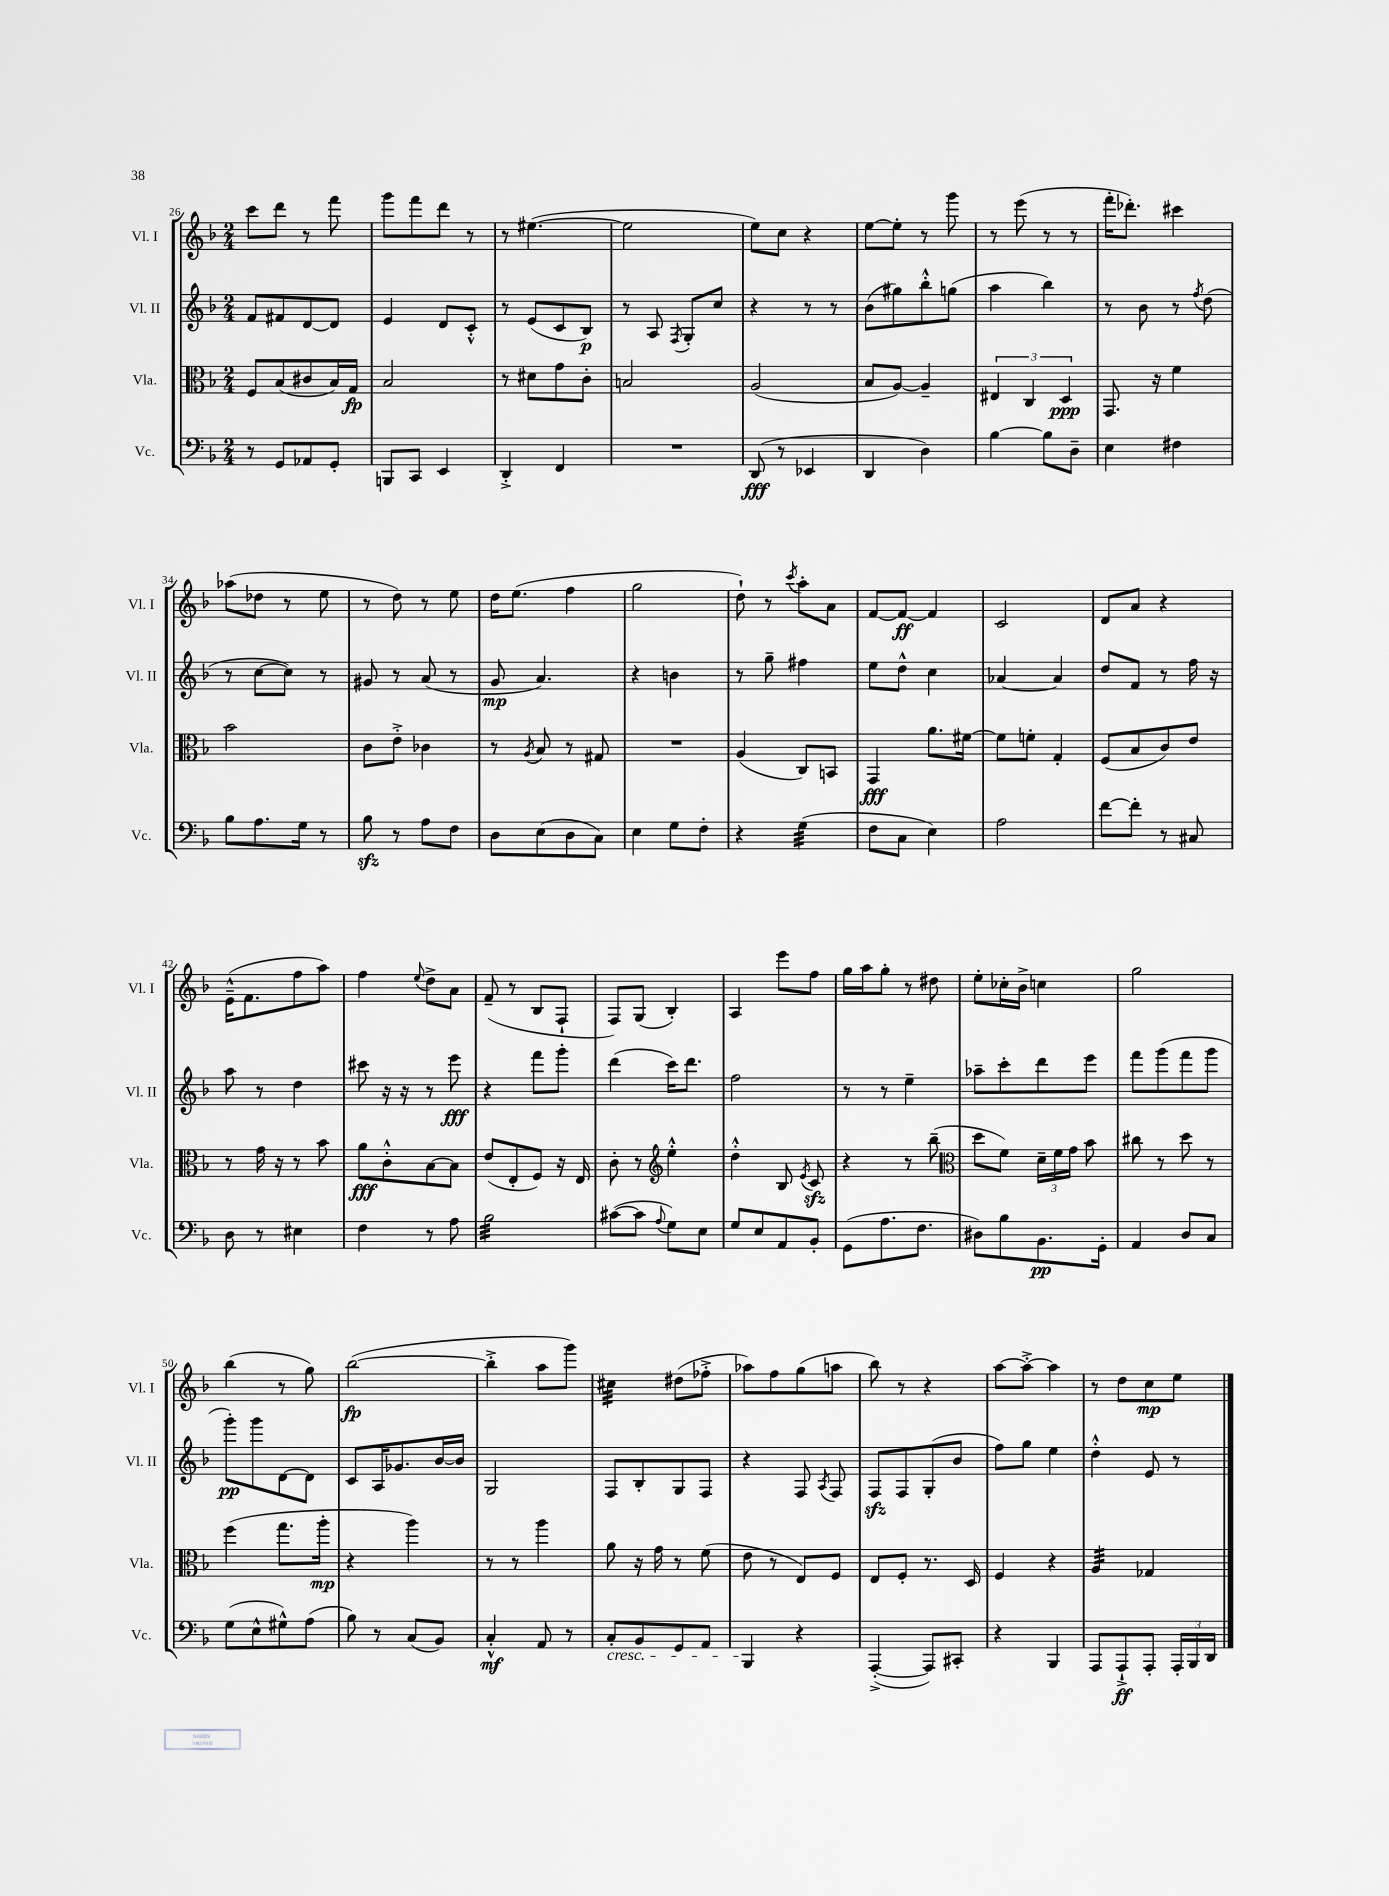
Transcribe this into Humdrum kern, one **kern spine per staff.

**kern	**kern	**kern	**kern
*staff4	*staff3	*staff2	*staff1
*clefF4	*clefC3	*clefG2	*clefG2
*k[b-]	*k[b-]	*k[b-]	*k[b-]
*M2/4	*M2/4	*M2/4	*M2/4
8r	8F	8f	8ccc
8GG	(8B-	8f#	8ddd
8AA-	8c#	[8d	8r
8GG'	16B-)	8d]	8fff
.	16G	.	.
=	=	=	=
8BBB	2B-	4e	8ggg
8CC	.	.	8fff
4EE	.	8d	8ddd
.	.	8c'^^	8r
=	=	=	=
4DD'^	8r	8r	8r
.	8d#	(8e	([4.ee#
4FF	8g	8c	.
.	8c'	8B-)	.
=	=	=	=
2r	2B	8r	2ee#]
.	.	8A	.
.	.	8qF	.
.	.	8G'	.
.	.	8cc	.
=	=	=	=
(8DD	(2A	4r	8ee)
8r	.	.	8cc
4EE-	.	8r	4r
.	.	8r	.
=	=	=	=
4DD	8B-	(8b-	[8ee
.	[8A)	8gg#)	8ee']
4D)	4A~]	8bb-'^^	8r
.	.	(8gg	8ggg
=	=	=	=
[4B-	6E#	4aa	8r
.	.	.	(8eee
.	6C	.	.
8B-]	.	4bb-)	8r
.	6D	.	.
8D~	.	.	8r
=	=	=	=
4E	8.GG	8r	16fff'
.	.	.	8.ddd-')
.	.	8b-	.
.	16r	.	.
4F#	4f	8r	4ccc#
.	.	8qff	.
.	.	(8dd	.
=	=	=	=
8B-	2b-	8r	(8aa-
8.A	.	[8cc	8dd-
.	.	8cc])	8r
16G	.	.	.
8r	.	8r	8ee
=	=	=	=
8B-	8c	8g#	8r
8r	8e'^	8r	8dd)
8A	4c-	(8a	8r
8F	.	8r	8ee
=	=	=	=
8D	8r	8g	16dd
.	.	.	(8.ee
.	8qA	.	.
(8E	8B-	4.a)	.
8D	8r	.	4ff
8C)	8G#	.	.
=	=	=	=
4E	2r	4r	2gg
8G	.	4b	.
8F'	.	.	.
=	=	=	=
4r	(4A	8r	8dd`)
.	.	8gg~	8r
.	.	.	8qccc
(4G	8C)	4ff#	8aa'
.	8BB	.	8a
=	=	=	=
8F	4GG	8ee	[8f
8C	.	8dd^^	8f_
4E)	8.a	4cc	4f]
.	[16f#	.	.
=	=	=	=
2A	8f#]	[4a-	2c
.	8f'	.	.
.	4G'	4a-]	.
=	=	=	=
[8f	(8F	8dd	8d
8f']	8B-	8f	8a
8r	8c)	8r	4r
8C#	8e	16ff	.
.	.	16r	.
=	=	=	=
8D	8r	8aa	(16e~^^
.	.	.	8.f
8r	16g	8r	.
.	16r	.	.
4E#	8r	4dd	8ff
.	8b-	.	8aa)
=	=	=	=
4F	8a	8ccc#	4ff
.	8c'^^	16r	.
.	.	16r	.
.	.	.	8qqee
8r	[8B-	8r	8dd^
8A	8B-]	8eee	8a
=	=	=	=
2B-	(8e	4r	(8f~
.	8E'	.	8r
.	8F)	8fff	8B-
.	16r	8ggg'	8F`
.	16E	.	.
=	=	=	=
([8c#	8c'	(4ddd	8F)
8c#]	8r	.	(8G
*	*clefG2	*	*
8qqA	.	.	.
8G)	4ee'^^	16ccc)	4B-')
.	.	8.ddd	.
8E	.	.	.
=	=	=	=
8G	4dd'^^	2ff	4A
8E	.	.	.
8AA	8B-	.	8eee
.	8qe	.	.
8BB-'	8c	.	8ff
=	=	=	=
(8GG	4r	8r	16gg
.	.	.	16aa
8.A	.	8r	8gg'
.	8r	4ee~	8r
8.F	.	.	.
.	(8bb-~	.	8dd#
=	=	=	=
*	*clefC3	*	*
8D#)	8dd	8aa-~	8ee'
8B-	8f)	8ccc'	16cc-'
.	.	.	16b-^
8.BB-	24d~	8ddd	4cc
.	24f	.	.
.	24g	.	.
.	8b-	8eee	.
16GG'	.	.	.
=	=	=	=
4AA	8cc#	8fff	2gg
.	8r	(8ggg	.
8D	8dd	8fff	.
8C	8r	8ggg	.
=	=	=	=
(8G	(4ff	8ggg')	(4bb-
8E^^	.	8ggg	.
8G#^^)	8.gg	[8d	8r
(8A	.	8d]	8gg)
.	16aa'	.	.
=	=	=	=
8B-)	4r	8c	([2bb-
8r	.	16A	.
.	.	8.g-	.
(8C	4aa)	.	.
8BB-)	.	[16b-	.
.	.	16b-]	.
=	=	=	=
4C'^^	8r	2G	4bb-'^]
.	8r	.	.
8AA	4aa	.	8aa
8r	.	.	8ggg)
=	=	=	=
8C'	8a	8F	4cc#
8BB-	16r	8B-'	.
.	16g	.	.
8GG	8r	8G	(8dd#
8AA	(8f	8F	8ff-'^
=	=	=	=
4BBB-	8e	4r	8aa-)
.	8r	.	8ff
4r	8E)	8F	(8gg
.	.	8qA	.
.	8F	8F	8aa
=	=	=	=
([4AAA'^	8E	8F	8bb-)
.	8F'	8F	8r
8AAA])	8.r	(8G'	4r
8CC#'	.	8b-	.
.	16D	.	.
=	=	=	=
4r	4F	8ff)	[8aa
.	.	8gg	8aa'^_
4BBB-	4r	4ee	4aa]
=	=	=	=
8AAA	4A	4dd'^^	8r
8AAA`^	.	.	8dd
8AAA'	4G-	8e	8cc
24AAA'	.	8r	8ee
24BBB-	.	.	.
24DD	.	.	.
==	==	==	==
*-	*-	*-	*-
